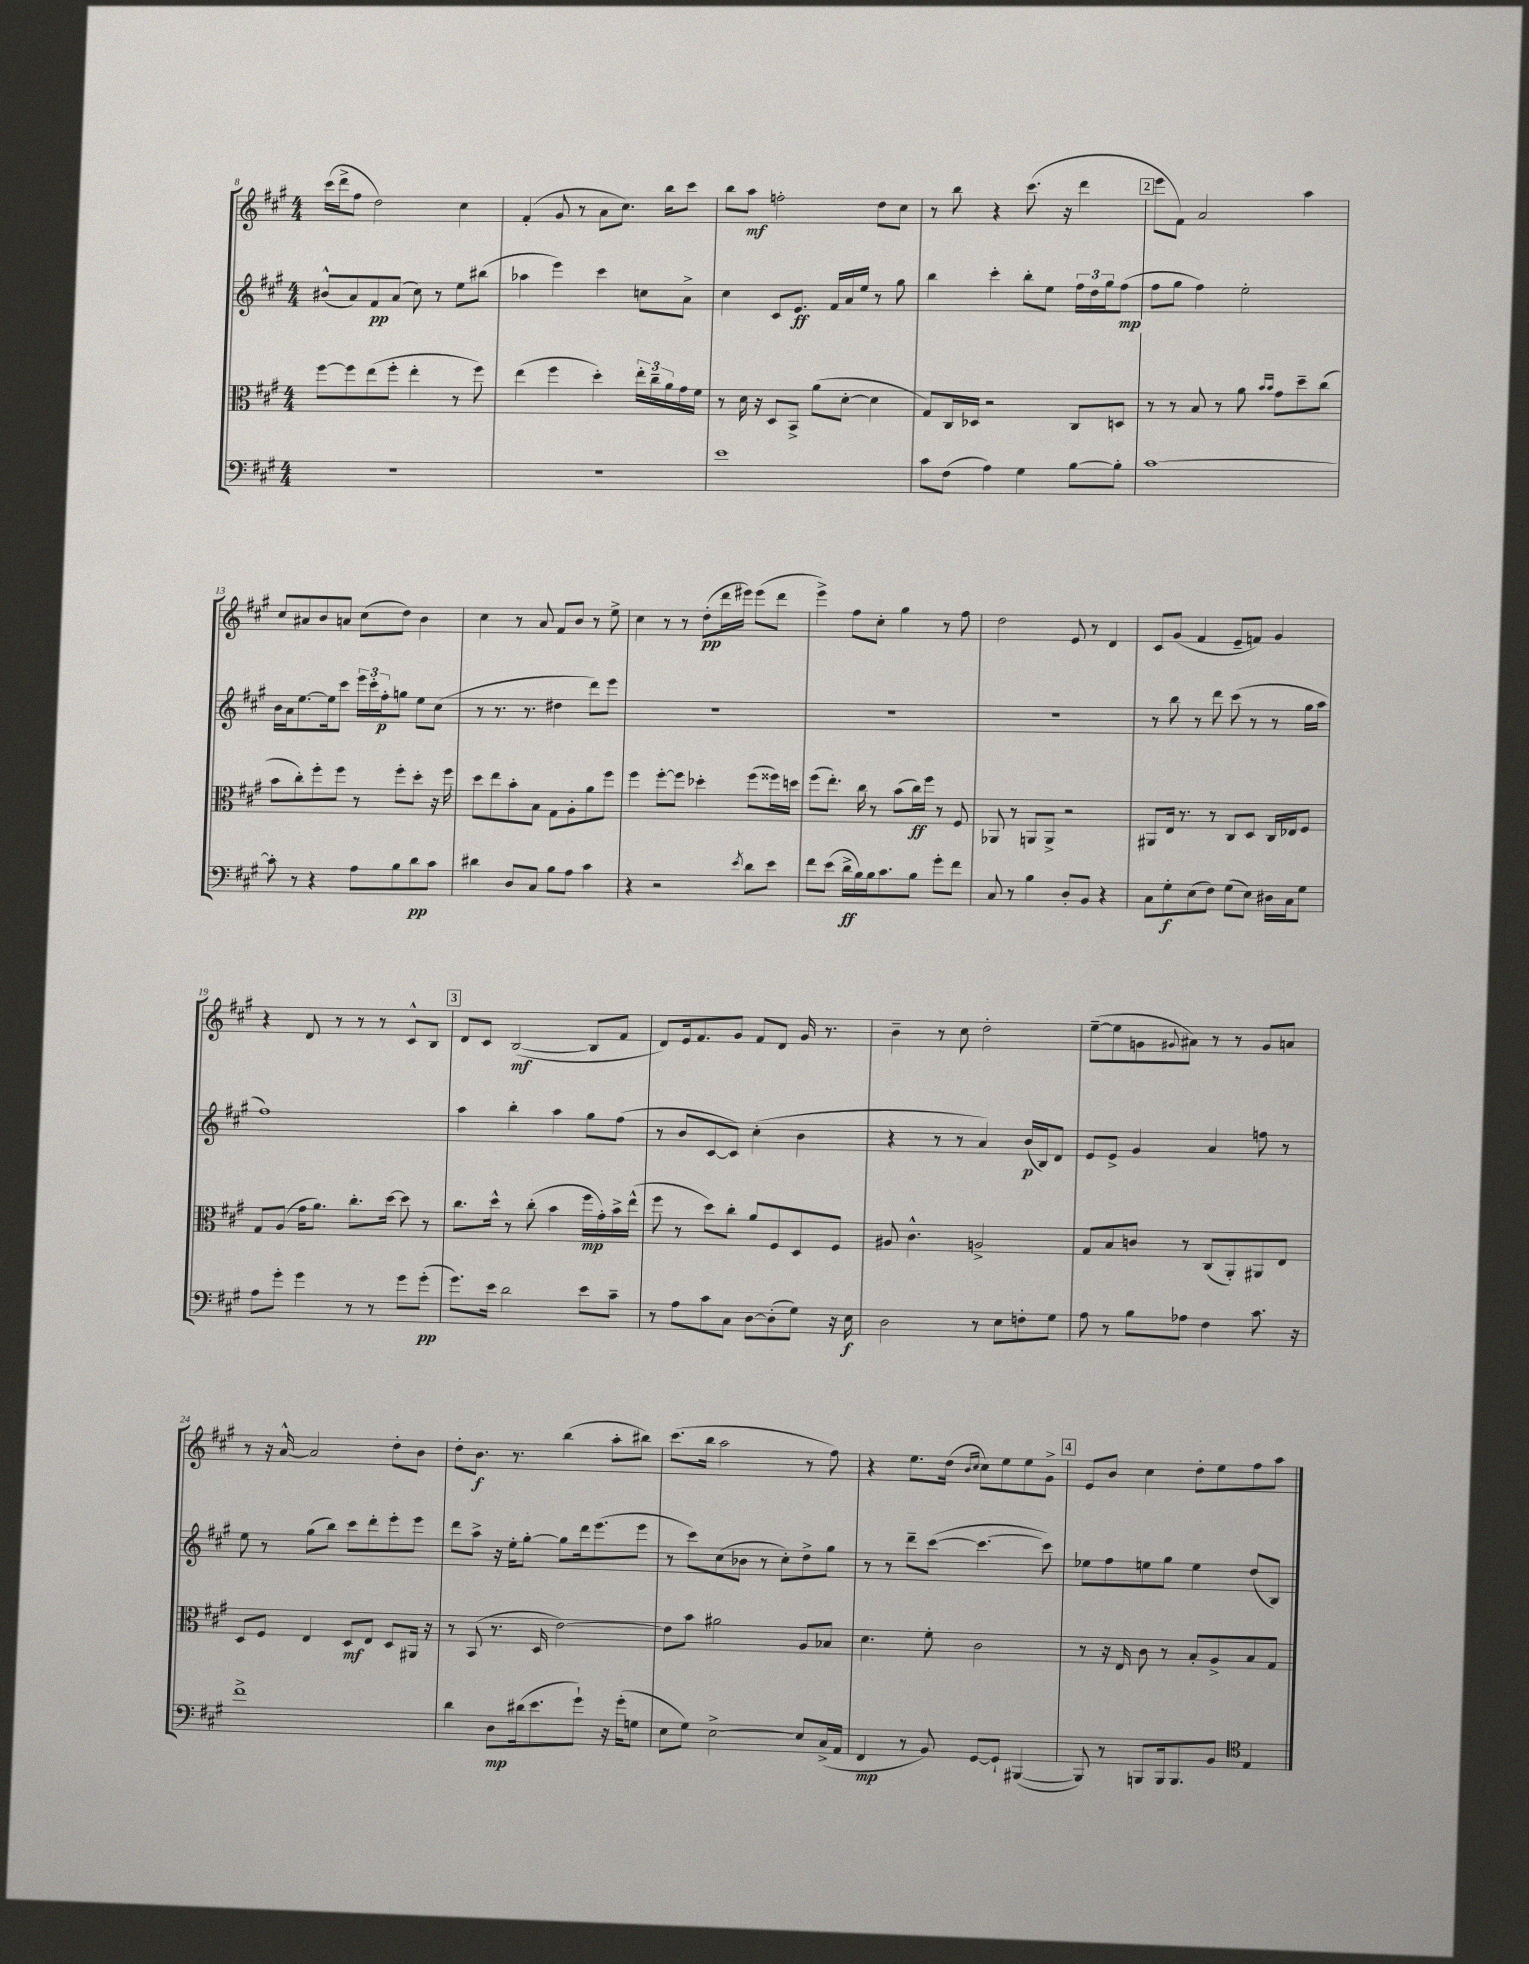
<<
\new StaffGroup <<
\new Staff = "s0" {
    \clef treble \key a \major \numericTimeSignature \time 4/4
    cis'''16( d'''16-> fis''8 d''2) cis''4 |
    fis'4-.( gis'8 r8 a'8 cis''8.) b''16 cis'''8 |
    b''8 a''8\mf f''2-. d''8 cis''8 |
    r8 b''8 r4 cis'''8.( r16 d'''4 |
    \mark \markup { \box "2" } e'''8 fis'8) a'2 a''4 |
    cis''8 ais'8 b'8 a'8 cis''8( d''8) b'4 |
    cis''4 r8 a'8 fis'8 b'8 r8 e''8-> |
    cis''4 r8 r8 d''8-.\pp( d'''16 eis'''16) eis'''8( d'''8 |
    e'''4->) fis''8 cis''8-. gis''4 r8 fis''8 |
    d''2 e'8 r8 d'4 |
    cis'8 gis'8( fis'4 e'8-- f'8) gis'4 |
    r4 d'8 r8 r8 r8 cis'8-^ b8 |
    \mark \markup { \box "3" } d'8 cis'8 b2~\mf( b8 fis'8 |
    d'8) e'16 fis'8. gis'8 fis'8 d'8 gis'16 r8. |
    b'4-- r8 cis''8 d''2-. |
    e''8~--( e''8 g'8 \appoggiatura { gis'8 } ais'8) r8 r8 gis'8 a'8 |
    r8 r16 a'16~-^ a'2 d''8-. b'8 |
    d''8-. b'8.\f r8. b''4( a''8-. bis''8) |
    cis'''8.( b''16 a''2 r8 fis''8) |
    r4 e''8. d''16( \grace { b'16 cis''16 } cis''8) e''8 e''8 gis'8-> |
    \mark \markup { \box "4" } e'8 b'8 cis''4 d''8-. e''8 fis''8 a''8 \bar "|." |
}
\new Staff = "s1" {
    \clef treble \key a \major \numericTimeSignature \time 4/4
    bis'8-^( a'8) fis'8\pp a'8( cis''8) r8 e''8 bis''8( |
    aes''4 e'''4) cis'''4 c''8 a'8-> |
    cis''4 cis'8 e'8.\ff fis'16 a'16 e''16 r8 gis''8 |
    b''4 cis'''4-. b''8-. e''8 \tuplet 3/2 { fis''16 d''16 gis''16 } fis''8\mp( |
    \mark \markup { \box "2" } fis''8 gis''8 fis''4) e''2-. |
    b'16 a'16 e''8.~ e''16 cis'''8 \tuplet 3/2 { e'''16 cis'''16-. fis''16-.\p } g''8 e''8 cis''8( |
    r8 r8. r8. dis''4 d'''8) e'''8 |
    R1 |
    R1 |
    R1 |
    r8 b''8 r8 d'''8 cis'''8( r8 r8 gis''16 a''16 |
    fis''1) |
    \mark \markup { \box "3" } a''4 b''4-. a''4 gis''8 fis''8( |
    r8 b'8 cis'8~ cis'8) cis''4-.( b'4 |
    r4 r8 r8 a'4) b'16\p( b16) d'8 |
    e'8 e'8-> gis'4 a'4 f''8 r8 |
    e''8 r8 gis''8( b''8) cis'''8 d'''8-. e'''8-. e'''8 |
    d'''8 a''8-> r16 e''16-. gis''8~-. gis''8 d'''16 e'''8.( e'''8 |
    r8 cis'''8) cis''8( bes'8 r8 cis''8-.) d''8-> gis''8 |
    r8 r8 d'''8-- cis'''8~( cis'''4.~ cis'''8) |
    \mark \markup { \box "4" } ees''8 fis''8 e''8 gis''8 e''4 d''8( b8) \bar "|." |
}
\new Staff = "s2" {
    \clef alto \key a \major \numericTimeSignature \time 4/4
    fis''8~ fis''8 e''8( fis''8-. e''4-. r8 fis''8) |
    e''4( fis''4 d''4-.) \tuplet 3/2 { e''16-. cis''16-- a'16 } gis'16 fis'16 |
    r8 d'16 r16 d8 b,8-> a'8( d'8~-. d'4 |
    gis8) cis16 des16 r2 cis8 d8 |
    \mark \markup { \box "2" } r8 r8 b8 r8 a'8 \grace { b'16 b'16 } gis'8 d''8-- cis''8( |
    b'8 cis''8-.) fis''8-. fis''8 r8 fis''8-. d''8-. r16 fis''16 |
    d''8 e''8 b'8-. b8 gis8 a8-. a'8 fis''8 |
    fis''4 fis''8~-. fis''8 des''4-. fis''8( fisis''16) d''16 |
    fis''8( e''8.-.) cis''16 r8 b'8( cis''16\ff) fis''16 r8 fis8 |
    aes,8 r8 a,8 a,8-> r2 |
    ais,8 e16 r8. r8 cis8 d8 cis16 ees16 fis8 |
    gis8 a8( gis'16 a'8.) cis''8.-. d''16~ d''8 r8 |
    \mark \markup { \box "3" } cis''8. d''16-^ r8 cis''8-.( b'4 fis''16\mp gis'16-.) b'16-> e''16-^( |
    fis''8 r8 d''8) cis''8-. a'8 fis8 d8 fis8 |
    ais8 cis'4.-^ a2-> |
    gis8 b8 c'8 r8 cis8( a,8-.) ais,8 e8 |
    d8 fis8 e4 d8\mf e8 d8 ais,16 r16 |
    r8 b,8( r8. d16 e'2~) |
    e'8 b'8 ais'2 a8 bes8 |
    d'4. fis'8-. cis'2 |
    \mark \markup { \box "4" } r8 r16 e16 cis'8 r8 b8-. a8-> b8 gis8 \bar "|." |
}
\new Staff = "s3" {
    \clef bass \key a \major \numericTimeSignature \time 4/4
    R1 |
    R1 |
    e'1 |
    cis'8 fis8( a4) gis4 b8~ b8-. |
    \mark \markup { \box "2" } cis'1~ |
    cis'8-. r8 r4 a8 b8 d'8\pp cis'8 |
    dis'4 d8 cis8 b8 a8 cis'4 |
    r4 r2 \acciaccatura { e'8 } d'8 e'8 |
    fis'8 e'8( d'16->\ff b16) b16 cis'8. b8 gis'8-. fis'8 |
    cis8 r8 b4 d8-. b,8 r4 |
    cis8 gis8-.\f e8( fis8) gis8( e8) dis16 cis16 gis8 |
    a8 gis'8-. gis'4 r8 r8 gis'8 gis'8-.\pp( |
    \mark \markup { \box "3" } gis'8.) e'16 d'2 e'8 cis'8-- |
    r8 a8 cis'8 cis8 d8~ d8-.( gis8) r16 e16\f |
    d2 r8 e8 f8-. gis8 |
    a8 r8 b8 aes8 fis4 cis'8. r16 |
    fis'1-> |
    d'4 d8\mp dis'16( e'8. gis'8-!) r16 gis'16-.( g8 |
    e8 gis8) e2~-> e8 cis16->( a,16 |
    fis,4\mp r8 b,8) gis,8~ gis,8-! bis,,4~( |
    \mark \markup { \box "4" } bis,,8) r8 b,,8 b,,16 b,,8. b,8 \clef tenor e4 \bar "|." |
}
>>
>>
\layout { \context { \Score currentBarNumber = #8 } }
